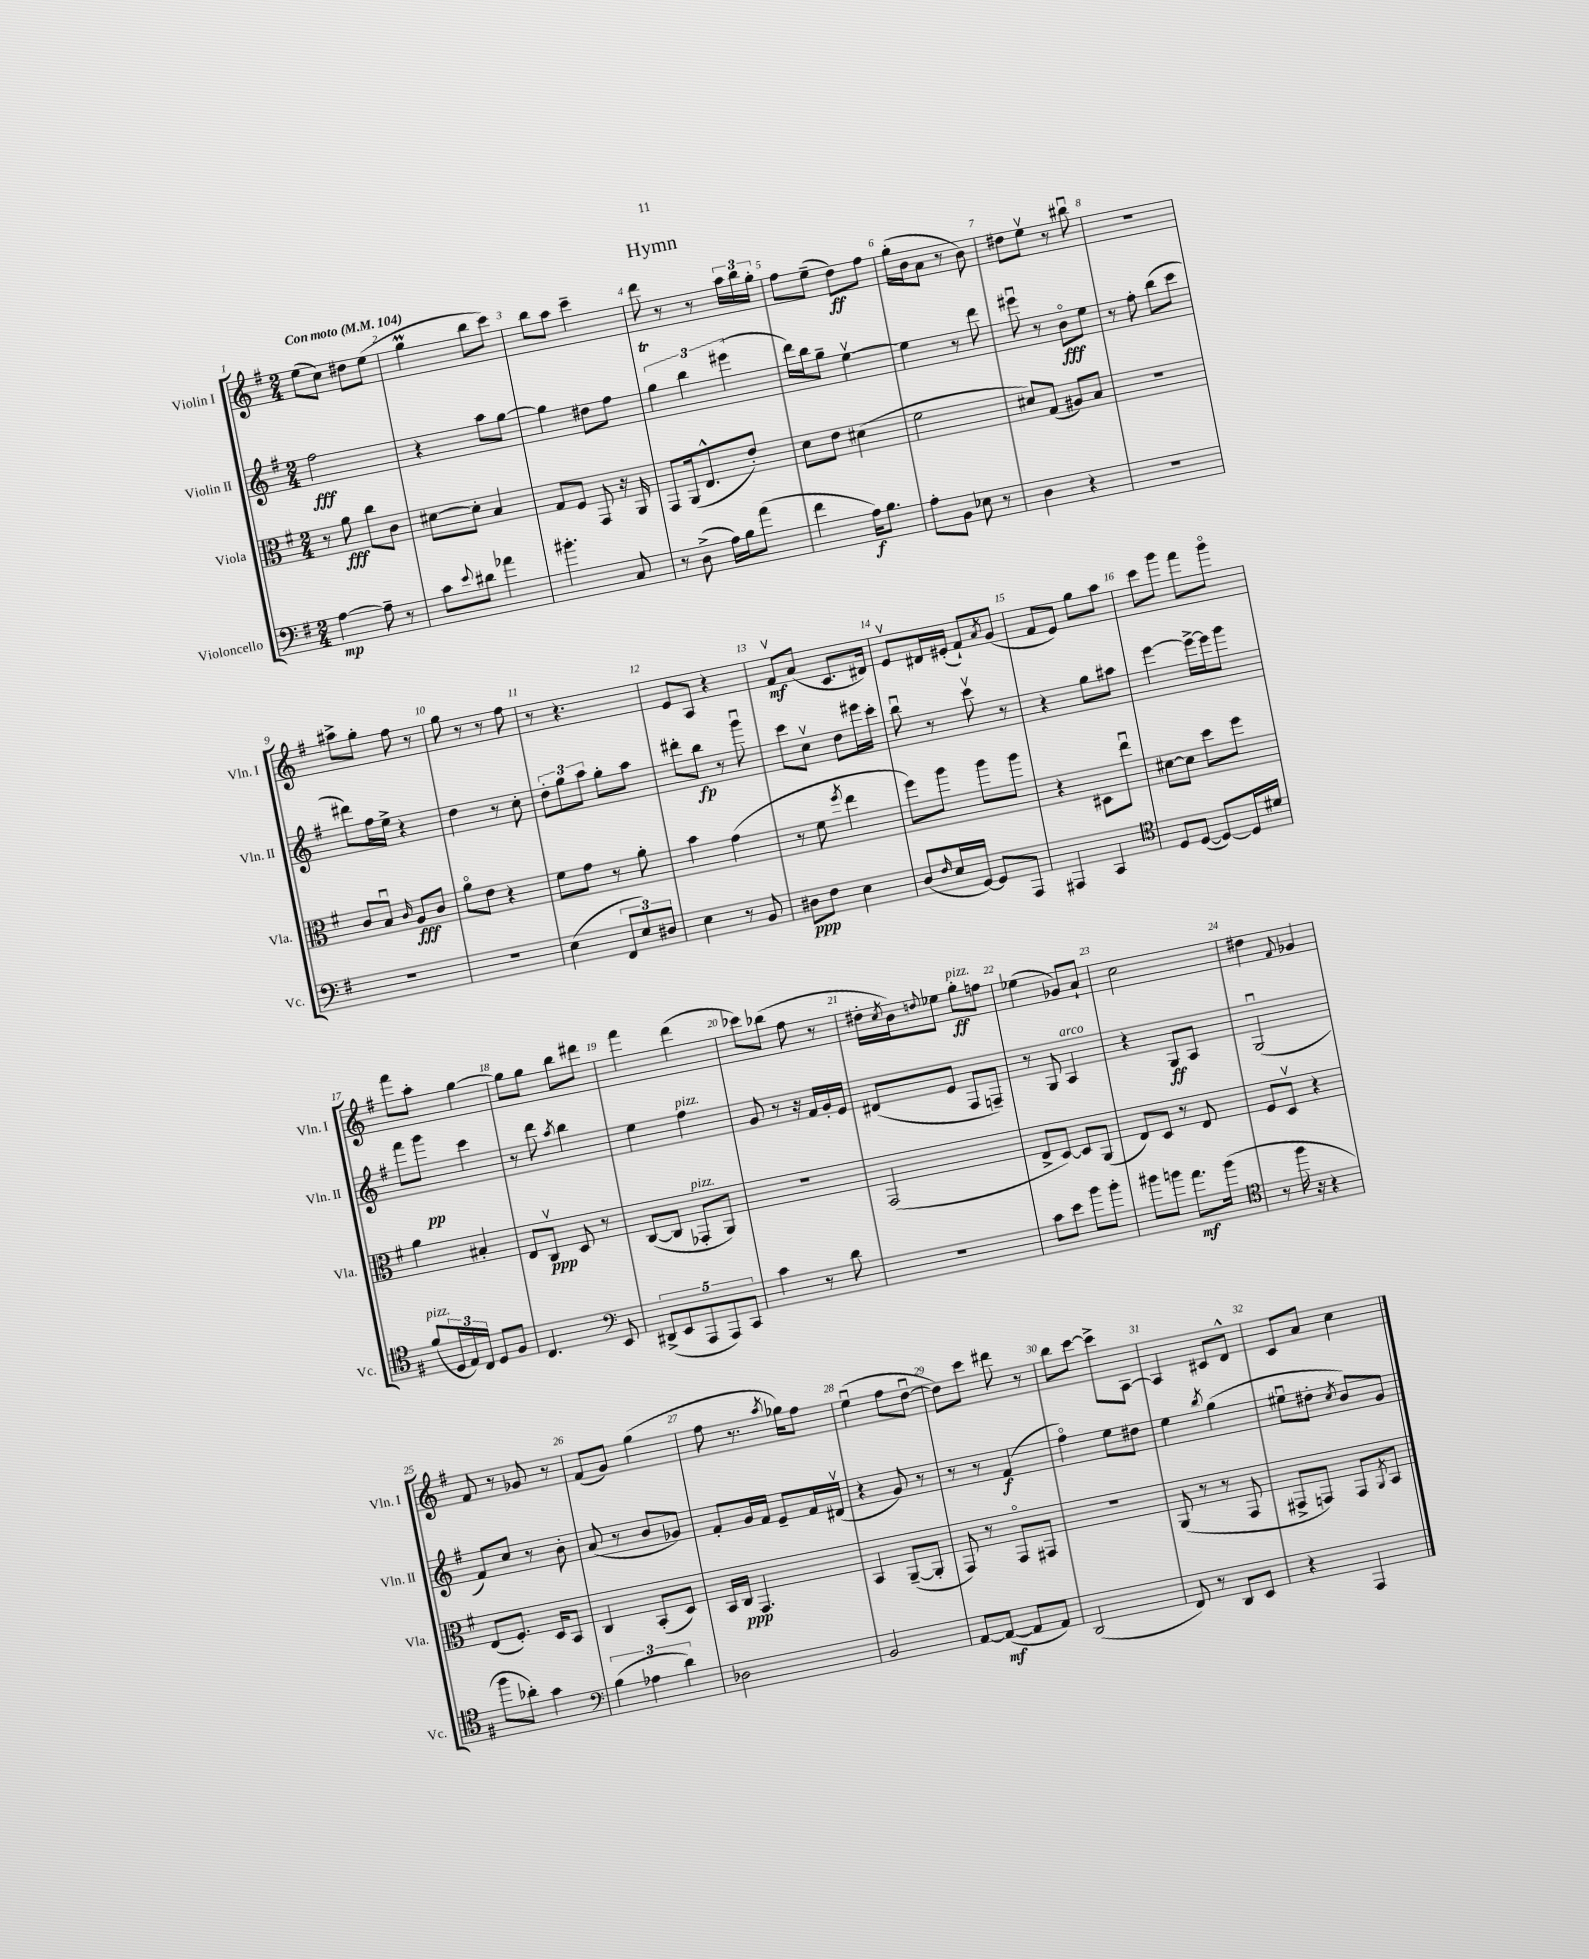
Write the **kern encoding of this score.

**kern	**dynam	**kern	**dynam	**kern	**dynam	**kern	**dynam
*part4	*part4	*part3	*part3	*part2	*part2	*part1	*part1
*staff4	*staff4	*staff3	*staff3	*staff2	*staff2	*staff1	*staff1
*I"Violoncello	*	*I"Viola	*	*I"Violin II	*	*I"Violin I	*
*I'Vc.	*	*I'Vla.	*	*I'Vln. II	*	*I'Vln. I	*
*clefF4	*	*clefC3	*	*clefG2	*	*clefG2	*
*k[f#]	*	*k[f#]	*	*k[f#]	*	*k[f#]	*
*M2/4	*	*M2/4	*	*M2/4	*	*M2/4	*
*MM104	*	*MM104	*	*MM104	*	*MM104	*
=1	=1	=1	=1	=1	=1	=1	=1
!	!	!	!	!	!	!LO:TX:a:B:t=Con moto	!
[4A\	mp	8r	.	2ff#\	fff	(8ee\L	.
.	.	8a\	fff	.	.	8cc\J)	.
8A~\]	.	8cc\L	.	.	.	8dd#X\L	.
8r	.	8c\J	.	.	.	(8ee\J	.
=2	=2	=2	=2	=2	=2	=2	=2
8c\L	.	[8d#X\L	.	4r	.	4ggM\	.
8qqe/	.	.	.	.	.	.	.
8d#X\J	.	8d#'\J]	.	.	.	.	.
4a-X\	.	4B/	.	8aa\L	.	8bb\L	.
.	.	.	.	[8gg\J	.	8ccc\J)	.
=3	=3	=3	=3	=3	=3	=3	=3
4.b#X'\	.	8G/L	.	4gg\]	.	8bb\L	.
.	.	8F#/J	.	.	.	8aa\J	.
.	.	8GG/	.	8dd#X\L	.	4ccc~\	.
8C/	.	16r	.	8ff#\J	.	.	.
.	.	16AA/	.	.	.	.	.
=4	=4	=4	=4	=4	=4	=4	=4
8r	.	8GG/L	.	6ggT\	.	8ddd\	.
(8D^\	.	(16AA/k	.	.	.	8r	.
.	.	.	.	6bb\	.	.	.
.	.	8.E^^/	.	.	.	.	.
16A\LL)	.	.	.	.	.	8r	.
16B\J	.	.	.	.	.	.	.
.	.	.	.	(6eee#X\	.	.	.
(8a\J	.	8e'/J)	.	.	.	24aa\LL	.
.	.	.	.	.	.	24bb\	.
.	.	.	.	.	.	24gg'\JJ	.
=5	=5	=5	=5	=5	=5	=5	=5
4f#\	.	8d\L	.	16ddd\LL)	.	8ff#\L	.
.	.	.	.	16bb\J	.	.	.
.	.	8e\J	.	8gg~\J	.	(8ee~\J	.
16A\KL)	f	(4d#X\	.	[4eev\	.	8dd\L)	ff
8.B\J	.	.	.	.	.	.	.
.	.	.	.	.	.	8ff#\J	.
=6	=6	=6	=6	=6	=6	=6	=6
8A'\L	.	2f#\	.	4ee\]	.	(16gg'\LL	.
.	.	.	.	.	.	16b\J	.
8BB\J	.	.	.	.	.	8a\J	.
8E-X\	.	.	.	8r	.	8r	.
8r	.	.	.	8ddd\	.	8b\)	.
=7	=7	=7	=7	=7	=7	=7	=7
4D\	.	8d#X/L)	.	8eee#Xu\	.	8dd#X\L	.
.	.	(8G/J	.	8r	.	8eev\J	.
4r	.	8A#X/L)	.	8b\L	fff	8r	.
.	.	8B/J	.	8ee\J	.	8bb#Xu\	.
=8	=8	=8	=8	=8	=8	=8	=8
2r	.	2r	.	8r	.	2r	.
.	.	.	.	8ff#'\	.	.	.
.	.	.	.	(8bb\L	.	.	.
.	.	.	.	8ccc\J	.	.	.
!!LO:LB:g=z
=9	=9	=9	=9	=9	=9	=9	=9
2r	.	8c/L	.	8ddd#X\L)	.	8aa#X^\L	.
.	.	8Bu/J	.	16ff#\L	.	8gg'\J	.
.	.	.	.	16ee^\JJ	.	.	.
.	.	16qqc/	.	.	.	.	.
.	.	8A/L	fff	4r	.	8ff#\	.
.	.	8c/J	.	.	.	8r	.
=10	=10	=10	=10	=10	=10	=10	=10
2r	.	8a\L	.	4dd\	.	8gg\	.
.	.	8e\J	.	.	.	8r	.
.	.	4r	.	8r	.	8r	.
.	.	.	.	8cc'\	.	8ff#\	.
=11	=11	=11	=11	=11	=11	=11	=11
(4E\	.	8f#\L	.	12dd'\L	.	8r	.
.	.	.	.	12gg\	.	.	.
.	.	8g\J	.	.	.	4.r	.
.	.	.	.	12aa\J	.	.	.
12FF#/L	.	8r	.	8gg'\L	.	.	.
12E/)	.	.	.	.	.	.	.
.	.	8a'\	.	8aa\J	.	.	.
12D#X/J	.	.	.	.	.	.	.
=12	=12	=12	=12	=12	=12	=12	=12
4E\	.	4b\	.	8ddd#X'\L	.	8e/L	.
.	.	.	.	8bb\J	fp	8A/J	.
8r	.	(4g\	.	8r	.	4r	.
8BB/	.	.	.	8gggu\	.	.	.
=13	=13	=13	=13	=13	=13	=13	=13
8D#X\L	ppp	8r	.	8ccc\L	.	8f#v/L	mf
8F#\J	.	8f#\	.	8ccv\J	.	(8a/J	.
.	.	8qff#/	.	.	.	.	.
4E\	.	4ee\	.	8dd\L	.	8.c/L	.
.	.	.	.	16eee#X\L	.	.	.
.	.	.	.	16ccc'\JJ	.	16d#X/Jk)	.
=14	=14	=14	=14	=14	=14	=14	=14
(8D/L	.	8ff#\L)	.	8bbu\	.	8ev/L	.
16qqF#/	.	.	.	.	.	.	.
16E/L	.	8aa\J	.	8r	.	16d#X/L	.
[16GG/JJ)	.	.	.	.	.	(16e#X'/JJ	.
8GG/L]	.	8aa\L	.	8cccv\	.	8f#`/L)	.
.	.	.	.	.	.	8qa/	.
8AAA/J	.	8aa\J	.	8r	.	(8g/J	.
=15	=15	=15	=15	=15	=15	=15	=15
4AAA#X/	.	4r	.	4r	.	8f#/L	.
.	.	.	.	.	.	8e/J)	.
4CC/	.	8D#X\L	.	8gg\L	.	8gg\L	.
.	.	8eeu\J	.	8aa#X\J	.	8aa\J	.
=16	=16	=16	=16	=16	=16	=16	=16
*clefC4	*	*	*	*	*	*	*
8D/L	.	[8d#X\L	.	[4eee\	.	8ccc\L	.
([8D/J	.	8d#\J]	.	.	.	8ggg\J	.
8D/L_)	.	8dd\L	.	16eee^\LL_	.	8fff#\L	.
.	.	.	.	16eee\J]	.	.	.
16D/L]	.	8ff#\J	.	8ggg\J	.	8ggg\J	.
16d#X/JJ	.	.	.	.	.	.	.
!!LO:LB:g=z
=17	=17	=17	=17	=17	=17	=17	=17
!LO:TX:a:i:t=pizz.	!	!	!	!	!	!	!
(8f#/L	.	4a\	.	8fff#\L	.	8fff#\L	.
24D/L	.	.	.	8ggg\J	pp	8aa'\J	.
24E/)	.	.	.	.	.	.	.
24C/JJ	.	.	.	.	.	.	.
8D/L	.	4B#X'/	.	4ccc\	.	[4gg\	.
8F#/J	.	.	.	.	.	.	.
=18	=18	=18	=18	=18	=18	=18	=18
4.C/	.	8E/L	.	8r	.	8gg\L]	.
.	.	8Cv/J	ppp	8ddd\	.	8gg\J	.
.	.	.	.	8qaa/	.	.	.
.	.	8D/	.	4bb\	.	8bb\L	.
*clefF4	*	*	*	*	*	*	*
8EE/	.	8r	.	.	.	8ddd#X\J	.
=19	=19	=19	=19	=19	=19	=19	=19
(10DD#X^/L	.	([8C/L	.	4ee\	.	4fff#\	.
10EE/	.	.	.	.	.	.	.
.	.	8C/J]	.	.	.	.	.
10AAA/	.	.	.	.	.	.	.
!	!	!	!	!LO:TX:a:i:t=pizz.	!	!	!
!	!	!LO:TX:a:i:t=pizz.	!	!	!	!	!
.	.	8GG-X'/L	.	4ff#\	.	(4ddd\	.
10AAA/)	.	.	.	.	.	.	.
.	.	8AA/J)	.	.	.	.	.
10CC/J	.	.	.	.	.	.	.
=20	=20	=20	=20	=20	=20	=20	=20
4c\	.	2r	.	8g/	.	8ccc-X\L)	.
.	.	.	.	8r	.	(8bb-X\J	.
8r	.	.	.	16r	.	8ff#\	.
.	.	.	.	16f#/LL	.	.	.
8d\	.	.	.	16g'/	.	8r	.
.	.	.	.	16e/JJ	.	.	.
=21	=21	=21	=21	=21	=21	=21	=21
2r	.	(2GG/	.	(8d#X/L	.	16dd#X'\LL	.
.	.	.	.	.	.	8qcc/	.
.	.	.	.	.	.	16b\J)	.
.	.	.	.	.	.	8qqddn/	.
.	.	.	.	8e/J	.	8ee-X\J	.
!	!	!	!	!	!	!LO:TX:a:i:t=pizz.	!
.	.	.	.	8F#/L	.	8gg'\L	ff
.	.	.	.	8Fn~/J)	.	8ffn\J	.
=22	=22	=22	=22	=22	=22	=22	=22
8c\L	.	8E^/L	.	8r	.	(4ee-X\	.
8e\J	.	[8D/J)	.	8G/	.	.	.
!	!	!	!	!LO:TX:a:i:t=arco	!	!	!
8b\L	.	8D/L]	.	4A/	.	8g-X/L)	.
8b'\J	.	(8AA/J	.	.	.	8a`/J	.
=23	=23	=23	=23	=23	=23	=23	=23
8b#X\L	.	8E/L)	.	4r	.	2cc\	.
8bn\J	.	8D/J	.	.	.	.	.
8.a\L	mf	8r	.	8G/L	ff	.	.
.	.	8E/	.	8A/J	.	.	.
(16b\Jk	.	.	.	.	.	.	.
=24	=24	=24	=24	=24	=24	=24	=24
*clefC4	*	*	*	*	*	*	*
8r	.	8F#/L	.	(2Gu/	.	4dd#X\	.
16ff#\	.	8Dv/J	.	.	.	.	.
16r	.	.	.	.	.	.	.
.	.	.	.	.	.	8qqf#/	.
4r	.	4r	.	.	.	4g-X/	.
!!LO:LB:g=z
=25	=25	=25	=25	=25	=25	=25	=25
8ff#\L	.	(8E/L	.	8f#/L)	.	8f#/	.
8a-X'\J)	.	8.F#'/J)	.	8cc/J	.	8r	.
4g\	.	.	.	8r	.	8g-X/	.
.	.	16D/KL	.	.	.	.	.
.	.	8BB/J	.	8b'\	.	8r	.
=26	=26	=26	=26	=26	=26	=26	=26
*clefF4	*	*	*	*	*	*	*
(6B\	.	4C/	.	(8a/	.	(8f#/L	.
.	.	.	.	8r	.	8g/J)	.
6A-X\	.	.	.	.	.	.	.
.	.	(8BB'/L	.	8b/L	.	(4gg\	.
6d\)	.	.	.	.	.	.	.
.	.	8D/J)	.	8g-X/J)	.	.	.
=27	=27	=27	=27	=27	=27	=27	=27
2D-X\	.	16BB/LL	.	8f#'/L	.	8ff#\	.
.	.	16C/JJ	ppp	.	.	.	.
.	.	4.GG/	.	16g/L	.	8.r	.
.	.	.	.	16f#/JJ	.	.	.
.	.	.	.	8e~/L	.	.	.
.	.	.	.	.	.	8qaa/	.
.	.	.	.	.	.	16gg-X\KL)	.
.	.	.	.	16f#/L	.	8ff#\J	.
.	.	.	.	(16d#Xv/JJ	.	.	.
=28	=28	=28	=28	=28	=28	=28	=28
2BB/	.	4BB/	.	4r	.	(4eeu\	.
.	.	([8AA~/L	.	8g/)	.	8ff#\L	.
.	.	8AA'/J]	.	8r	.	[8ddu\J	.
=29	=29	=29	=29	=29	=29	=29	=29
[8AA/L	.	8GG/)	.	8r	.	8dd\L])	.
(8AA/J_	mf	8r	.	8r	.	8ccc\J	.
8AA/L]	.	8GG/L	.	(4f#/	f	8ddd#X\	.
8AA/J)	.	8GG#X/J	.	.	.	8r	.
=30	=30	=30	=30	=30	=30	=30	=30
(2DD/	.	2r	.	4ff#\)	.	8bb\L	.
.	.	.	.	.	.	[8ccc\J	.
.	.	.	.	8ee\L	.	8ccc^\L]	.
.	.	.	.	8dd#X\J	.	[8A\J	.
=31	=31	=31	=31	=31	=31	=31	=31
8FF#/)	.	(8AA/	.	4ee\	.	4A/]	.
8r	.	8r	.	.	.	.	.
.	.	.	.	8qbb/	.	.	.
8DD/L	.	8r	.	(4gg\	.	8c#X/L	.
8EE/J	.	8GG/	.	.	.	8d^^/J	.
=32	=32	=32	=32	=32	=32	=32	=32
4r	.	8GG#X^/L	.	8ee#Xu\L	.	8c/L	.
.	.	8GGn/J)	.	8dd#X'\J	.	8a/J	.
.	.	.	.	8qcc/	.	.	.
4AAA/	.	8GG/L	.	8b/L)	.	4cc\	.
.	.	8qAA/	.	.	.	.	.
.	.	8BB/J	.	8g/J	.	.	.
==	==	==	==	==	==	==	==
*-	*-	*-	*-	*-	*-	*-	*-
